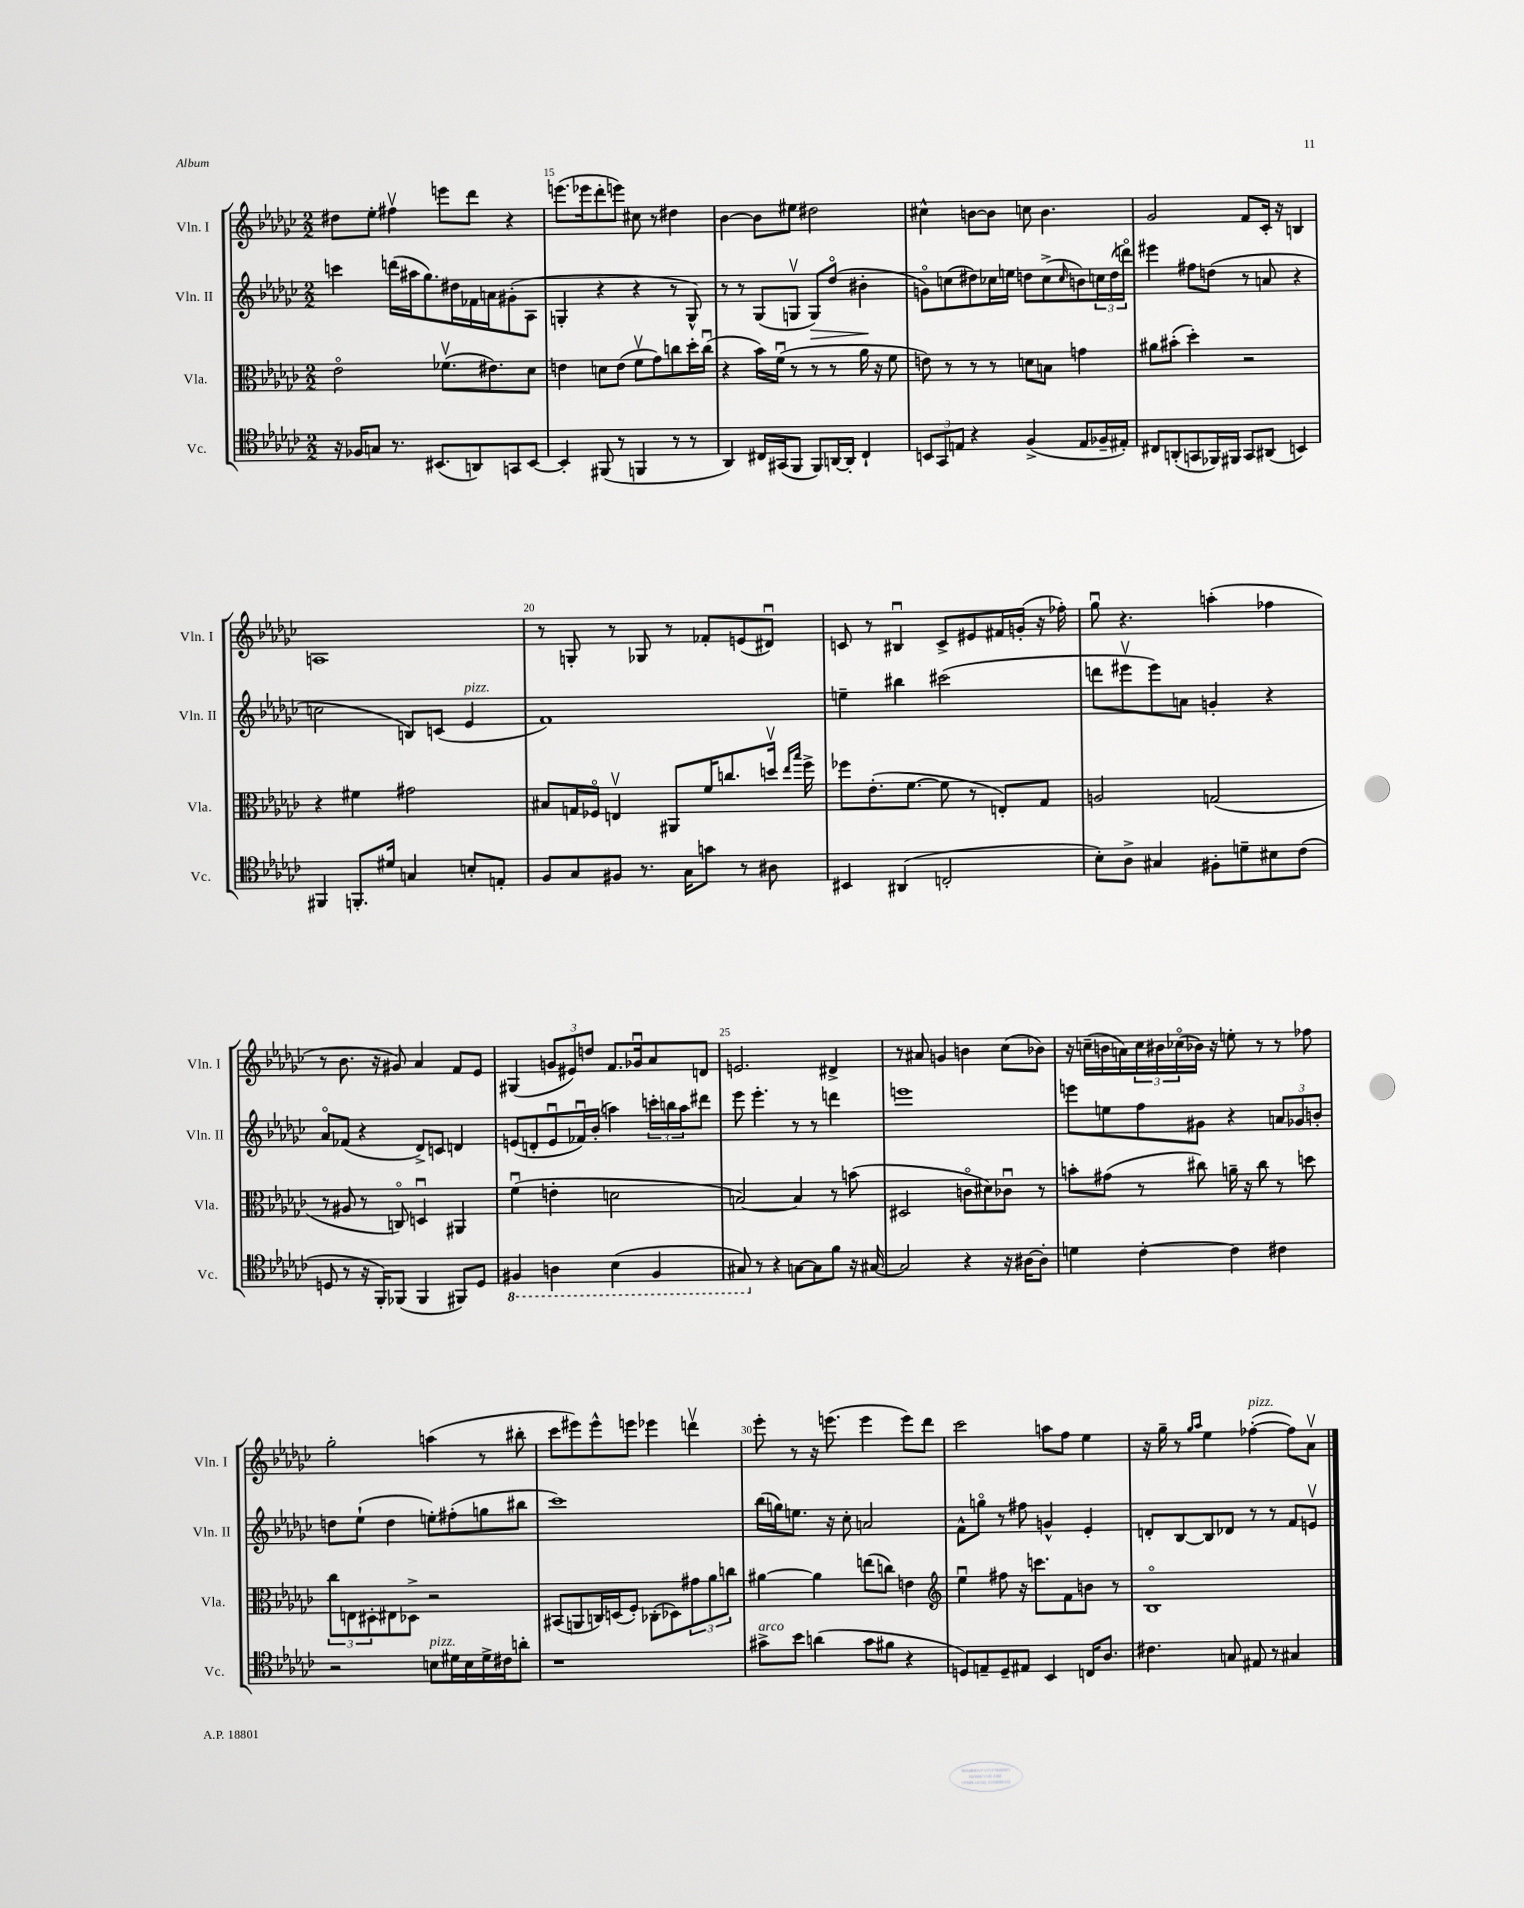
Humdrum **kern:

**kern	**kern	**kern	**dynam	**kern
*part4	*part3	*part2	*part2	*part1
*staff4	*staff3	*staff2	*staff2	*staff1
*I"Vc.	*I"Vla.	*I"Vln. II	*	*I"Vln. I
*I'Vc.	*I'Vla.	*I'Vln. II	*	*I'Vln. I
*clefC4	*clefC3	*clefG2	*	*clefG2
*k[b-e-a-d-g-c-]	*k[b-e-a-d-g-c-]	*k[b-e-a-d-g-c-]	*	*k[b-e-a-d-g-c-]
*M2/2	*M2/2	*M2/2	*	*M2/2
=14	=14	=14	=14	=14
16r	2e-\	4cccn\	.	8dd#X\L
16F-X/KL	.	.	.	.
8Gn/J	.	.	.	8ee-'\J
8.r	.	(16dddn\LL	.	4ff#Xv\
.	.	16aa#X\J	.	.
.	.	8.gg-\)	.	.
(8.BB#X/L	.	.	.	.
.	(8.f-Xv\L	.	.	8eeen\L
.	.	16dd#X\L	.	.
8AAn/)	.	16f-X\	.	8ddd-\J
.	8.e#X\)	16an\J	.	.
8GGn/	.	(8g#X'\	.	4r
[8BB#/J	8d-\J	8A-\J	.	.
=15	=15	=15	=15	=15
4BB#'/]	4en\	4Gn'/	.	(8.eeen\L
.	.	.	.	16eee-X\k
(8FF#X/	8dn\L	4r	.	8ddd-'\
8r	(8e\J	.	.	8eeen\J)
4FFn/	8fv\L	4r	.	8cc#X\
.	8g-\)	.	.	8r
8r	8ccn\	8r	.	4dd#X\
8r	16dd-'\L	8G^^/)	.	.
.	(16ccu\JJ	.	.	.
=16	=16	=16	=16	=16
4AA-/)	4r	8r	.	[4b-\
.	.	8r	.	.
16C#X/LL	16b-\LL)	(8G-/L	.	8b-\L]
(16GG#X/J	(16fu\JJ	.	.	.
8FF/J	8r	8Gnv/J	.	8ee#X\J
!	!	!	!LO:HP:b	!
8FF/L)	8r	8G/L)	>	2dd#X\
[16AAn/L	8r	(8dd-/J	.	.
16AA'/JJ]	.	.	.	.
4C#`/	16a-\	4b#X'\	.	.
.	16r	.	.	.
.	8f\	.	.	.
.	.	.	]	.
=17	=17	=17	=17	=17
12BBn/L	8en\)	8gn\L)	.	4cc#X^^\
12GG-/	.	.	.	.
.	8r	(8ccn\	.	.
12En/J	.	.	.	.
4r	8r	8dd#X\)	.	[8bn\L
.	8r	16cc-X\L	.	8b\J]
.	.	16een\JJ	.	.
(4F^/	8dn\L	8ddn\L	.	8ccn\
.	8Bn\J	(8cc-^\	.	4.b\
.	.	16qqcc-/	.	.
8E/L	4gn\	8bn\)	.	.
16F-X~/L	.	24ccn\L	.	.
.	.	(24dd\	.	.
16E#X'/JJ)	.	.	.	.
.	.	24dddn\JJ)	.	.
=18	=18	=18	=18	=18
8C#X/L	8a#X\L	4eee#X\	.	2g-/
(8AAn'/	(8b#X'\J	.	.	.
8GGn/	4dd-'\)	8ff#X\L	.	.
16FF-X/L)	.	(8ddn\J	.	.
16FF#X/JJ	.	.	.	.
8GG/L	2r	8r	.	8f/L
(8AA#X/J	.	8an/	.	16c-'/Jk
.	.	.	.	16r
4BBn/)	.	4r	.	4Bn/
!!LO:LB:g=z
=19	=19	=19	=19	=19
4FF#X/	4r	2ccn\	.	1An
8.FFn'/L	4f#X\	.	.	.
16d#X/Jk	.	.	.	.
4Gn/	2g#X\	8Bn/L)	.	.
.	.	(8cn/J	.	.
!	!	!LO:TX:a:i:t=pizz.	!	!
8Bn'/L	.	4e-/	.	.
8En'/J	.	.	.	.
=20	=20	=20	=20	=20
8F/L	8B#X/L	1f)	.	8r
8G-/	16Gn/L	.	.	8Gn'/
.	16F-X/JJ	.	.	.
8F#X/J	4Env/	.	.	8r
8.r	.	.	.	8G-X/
.	8AA#X/L	.	.	8r
16G-\KL	.	.	.	.
8gn\J	16f/K	.	.	8f-X'/L
.	8.ccn/	.	.	.
8r	.	.	.	(8en/
8A#X\	16ddnv/Jk	.	.	8d#Xu/J)
.	16qqee-/LL	.	.	.
.	16qqbb-/JJ	.	.	.
.	16ff^\	.	.	.
=21	=21	=21	=21	=21
4BB#X/	8ff-X\L	4een~\	.	8cn/
.	(8.e-'\	.	.	8r
(4AA#X/	.	4bb#X\	.	4B#Xu/
.	[8.f\J	.	.	.
2Cn'/	8f\]	(2ccc#X\	.	8c^/L
.	8r	.	.	8e#X/
.	8En'/L)	.	.	16f#X/L
.	.	.	.	(16gn'/JJ
.	8G-/J	.	.	16r
.	.	.	.	16ff-X'\)
=22	=22	=22	=22	=22
8B-'\L)	2An/	8dddn\L	.	8gg-u\
8A-^\J	.	8eee#Xv\	.	4.r
4G#X/	.	8eee#\)	.	.
.	.	8an\J	.	.
8F#X'\L	(2Gn/	4gn'/	.	(4aan'\
8dn~\	.	.	.	.
8B#X\	.	4r	.	4ff-X\
(8c-\J	.	.	.	.
!!LO:LB:g=z
=23	=23	=23	=23	=23
8Dn/	8r	8a-/L	.	8r
8r	8A#X/	(8f-X/J	.	8.b-\
16r	8r	4r	.	.
16FF'/KL)	.	.	.	16r
(8FF-X/J	8Cn/)	.	.	8g#X/)
4FF-/	4Dnu/	8d-^/L)	.	4a-/
.	.	8cn/J	.	.
8FF#X/L)	4AA#X/	4dn/	.	8f/L
8D/J	.	.	.	8e-/J
=24	=24	=24	=24	=24
*8ba	*	*	*	*
4FF#X/	(4fu\	(8en/L	.	(4G#X/
.	.	8dn'/	.	.
4AAn\	4en'\	8eu/	.	12gn/L
.	.	.	.	12e#X/)
.	.	16f-Xu/L)	.	.
.	.	.	.	12ddn/J
.	.	(16b-'/JJ	.	.
(4BB-\	2dn\	4aan\)	.	8.f/L
.	.	.	.	16g-Xu/k
4FF#/	.	24cccn'\LL	.	8a-/
.	.	24bbn\	.	.
.	.	24aa\J	.	.
.	.	8ddd#X\J	.	8dn/J
=25	=25	=25	=25	=25
8GG#X/)	[2Bn/)	8eee-\	.	2.en/
*X8ba	*	*	*	*
8r	.	4.eee-'\	.	.
4r	.	.	.	.
[8Gn\L	4B/]	8r	.	.
8G\]	.	8r	.	.
8f\J	8r	4dddn\	.	4d#X^/
16r	(8bn\	.	.	.
[16G#X/	.	.	.	.
=26	=26	=26	=26	=26
2G#/]	2D#X/	1eeen	.	8r
.	.	.	.	8a#X/
.	.	.	.	4gn/
4r	8cn\L	.	.	4bn\
.	8d#X\)	.	.	.
16r	8c-Xu\J	.	.	(8cc-\L
[16A#X\KL	.	.	.	.
8A#'\J]	8r	.	.	8b-X\J)
=27	=27	=27	=27	=27
4dn\	8bn'\L	8eeen\L	.	16r
.	.	.	.	(16ccn~\LL
.	(8g#X\J	8een\	.	16bn\
.	.	.	.	16an\)
[4c-'\	8r	8ff\	.	24cc\
.	.	.	.	24b#X\
.	.	.	.	(24cc-X\
.	8cc#X\)	8g#X\J	.	16b-X\JJ)
.	.	.	.	16r
4c-\]	16an~\	4r	.	8een'\
.	16r	.	.	.
.	8cc#\	.	.	8r
4c#X\	8r	12an/L	.	8r
.	.	12g-X/	.	.
.	8ddn\	.	.	8ff-X\
.	.	12bn'/J	.	.
!!LO:LB:g=z
=28	=28	=28	=28	=28
2r	12cc-\L	8ddn\L	.	2gg-'\
.	12En\	.	.	.
.	.	(8ee-`\J	.	.
.	12D#X'\	.	.	.
.	8E#X\	4dd\	.	.
.	8D-X^\J	.	.	.
!LO:TX:a:i:t=pizz.	!	!	!	!
8Bn\L	2r	8een'\L)	.	(4aan\
16d#X\L	.	(8ff#X'\	.	.
16B\	.	.	.	.
16d#^\	.	8ggn\	.	8r
16c#X\J	.	.	.	.
8an'\J	.	8bb#X\J	.	8bb#X'\
=29	=29	=29	=29	=29
1r	(8BB#X/L	1ccc-)	.	8ccc-\L
.	8AAn/	.	.	8eee#X\)
.	16Cn/L)	.	.	8eee#^^\
.	(16Dn/J	.	.	.
.	8F'/J)	.	.	8eeen\J
.	(8C-X'\L	.	.	4eee-X\
.	8D-X\)	.	.	.
.	12g#X\	.	.	4dddnv\
.	12a-\	.	.	.
.	12ccn\J	.	.	.
=30	=30	=30	=30	=30
!LO:TX:a:i:t=arco	!	!	!	!
8g#X^\L	[4a#X\	(16bb-\LL	.	8eee-'\
.	.	16ggn\J)	.	.
8b-\J	.	8.een\J	.	8r
(4an\	4a#\]	.	.	16r
.	.	16r	.	(8.eeen\
.	.	8cc-'\	.	.
8g#\L	(8een\L	2an/	.	4eee\
8f#X\J	8ccn\J)	.	.	.
4r	4en\	.	.	8eee\L)
.	.	.	.	8ddd-\J
=31	=31	=31	=31	=31
*	*clefG2	*	*	*
8Dn/L)	4ee-u\	8f^^\L	.	2ccc-\
8En~/	.	8ggn\J	.	.
8D~/	8ff#X\	8r	.	.
8E#X/J	16r	8ff#X\	.	.
.	8.cccn\L	.	.	.
4BB-/	.	4gn^^/	.	8aan\L
.	8f\	.	.	8ff\J
16Cn/KL	8bn\J	4e-'/	.	4ee-\
8.A-/J	.	.	.	.
.	8r	.	.	.
=32	=32	=32	=32	=32
4.c#X\	1B-	8dn'/L	.	16r
.	.	.	.	16gg-~\
.	.	[8B-/	.	8r
.	.	.	.	16qqgg-/LL
.	.	.	.	16qqaa-/JJ
.	.	8B-/]	.	4ee-\
8Gn/	.	8d-X/J	.	.
!	!	!	!	!LO:TX:a:i:t=pizz.
8E#X/	.	8r	.	([4ff-X'\
8r	.	8r	.	.
4G#X/	.	8f/L	.	8ff-\L])
.	.	8env/J	.	8a-v\J
==	==	==	==	==
*-	*-	*-	*-	*-
